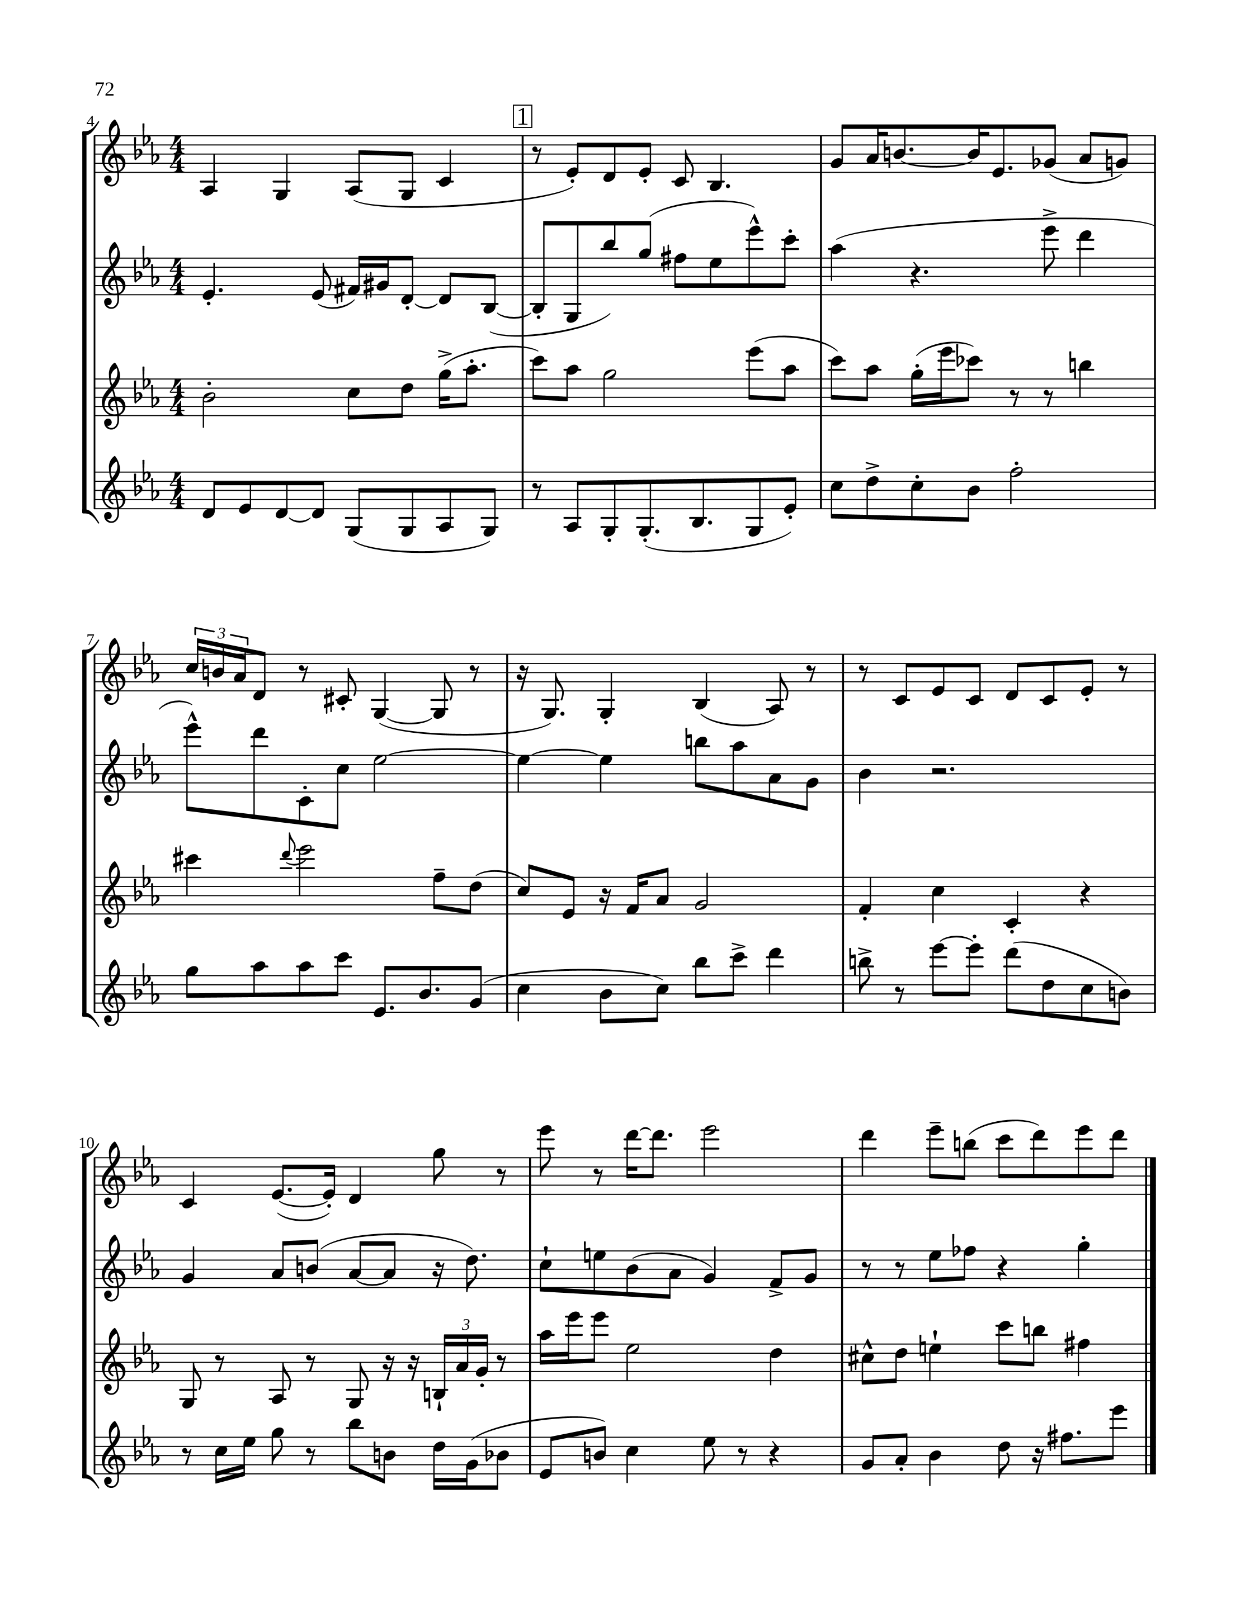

**kern	**kern	**kern	**kern
*staff4	*staff3	*staff2	*staff1
*clefG2	*clefG2	*clefG2	*clefG2
*k[b-e-a-]	*k[b-e-a-]	*k[b-e-a-]	*k[b-e-a-]
*M4/4	*M4/4	*M4/4	*M4/4
8d	2b-'	4.e-'	4A-
8e-	.	.	.
[8d	.	.	4G
8d]	.	(8e-	.
(8G	8cc	16f#)	(8A-
.	.	16g#	.
8G	8dd	[8d'	8G
8A-	(16gg^	8d]	4c
.	8.aa-'	.	.
8G)	.	([8B-	.
=	=	=	=
8r	8ccc)	8B-']	8r
8A-	8aa-	8G	8e-')
8G'	2gg	8bb-)	8d
(8.G'	.	(8gg	8e-'
.	.	8ff#	8c
8.B-	.	.	.
.	.	8ee-	4.B-
8G	(8eee-	8eee-^^)	.
8e-')	8aa-	8ccc'	.
=	=	=	=
8cc	8ccc)	(4aa-	8g
8dd^	8aa-	.	16a-
.	.	.	[8.b
8cc'	(16gg'	4.r	.
.	16eee-	.	.
8b-	8ccc-)	.	16b]
.	.	.	8.e-
2ff'	8r	.	.
.	8r	8eee-^	(8g-
.	4bb	4ddd	8a-
.	.	.	8g)
=	=	=	=
8gg	4ccc#	8eee-^^)	24cc
.	.	.	24b
.	.	.	24a-
8aa-	.	8ddd	8d
.	8qqddd	.	.
8aa-	2eee-	8c'	8r
8ccc	.	8cc	8c#'
8.e-	.	[2ee-	([4G
8.b-	.	.	.
.	8ff~	.	8G]
(8g	(8dd	.	8r
=	=	=	=
4cc	8cc)	4ee-_	16r
.	.	.	8.G)
.	8e-	.	.
8b-	16r	4ee-]	4G'
.	16f	.	.
8cc)	8a-	.	.
8bb-	2g	8bb	(4B-
8ccc^	.	8aa-	.
4ddd	.	8a-	8A-)
.	.	8g	8r
=	=	=	=
8bb^	4f'	4b-	8r
8r	.	.	8c
[8eee-	4cc	2.r	8e-
8eee-']	.	.	8c
(8ddd	4c'	.	8d
8dd	.	.	8c
8cc	4r	.	8e-'
8b)	.	.	8r
=	=	=	=
8r	8G	4g	4c
16cc	8r	.	.
16ee-	.	.	.
8gg	8A-	8a-	([8.e-
8r	8r	(8b	.
.	.	.	16e-'])
8bb-	8G	[8a-	4d
8b	16r	8a-]	.
.	16r	.	.
16dd	24B`	16r	8gg
.	24a-	.	.
(16g	.	8.dd)	.
.	24g'	.	.
8b-	8r	.	8r
=	=	=	=
8e-	16aa-	8cc`	8eee-
.	16eee-	.	.
8b)	8eee-	8ee	8r
4cc	2ee-	(8b-	[16ddd
.	.	.	8.ddd]
.	.	8a-	.
8ee-	.	4g)	2eee-
8r	.	.	.
4r	4dd	8f^	.
.	.	8g	.
=	=	=	=
8g	8cc#^^	8r	4ddd
8a-'	8dd	8r	.
4b-	4ee`	8ee-	8eee-~
.	.	8ff-	(8bb
8dd	8ccc	4r	8ccc
16r	8bb	.	8ddd)
8.ff#	.	.	.
.	4ff#	4gg'	8eee-
8eee-	.	.	8ddd
==	==	==	==
*-	*-	*-	*-
